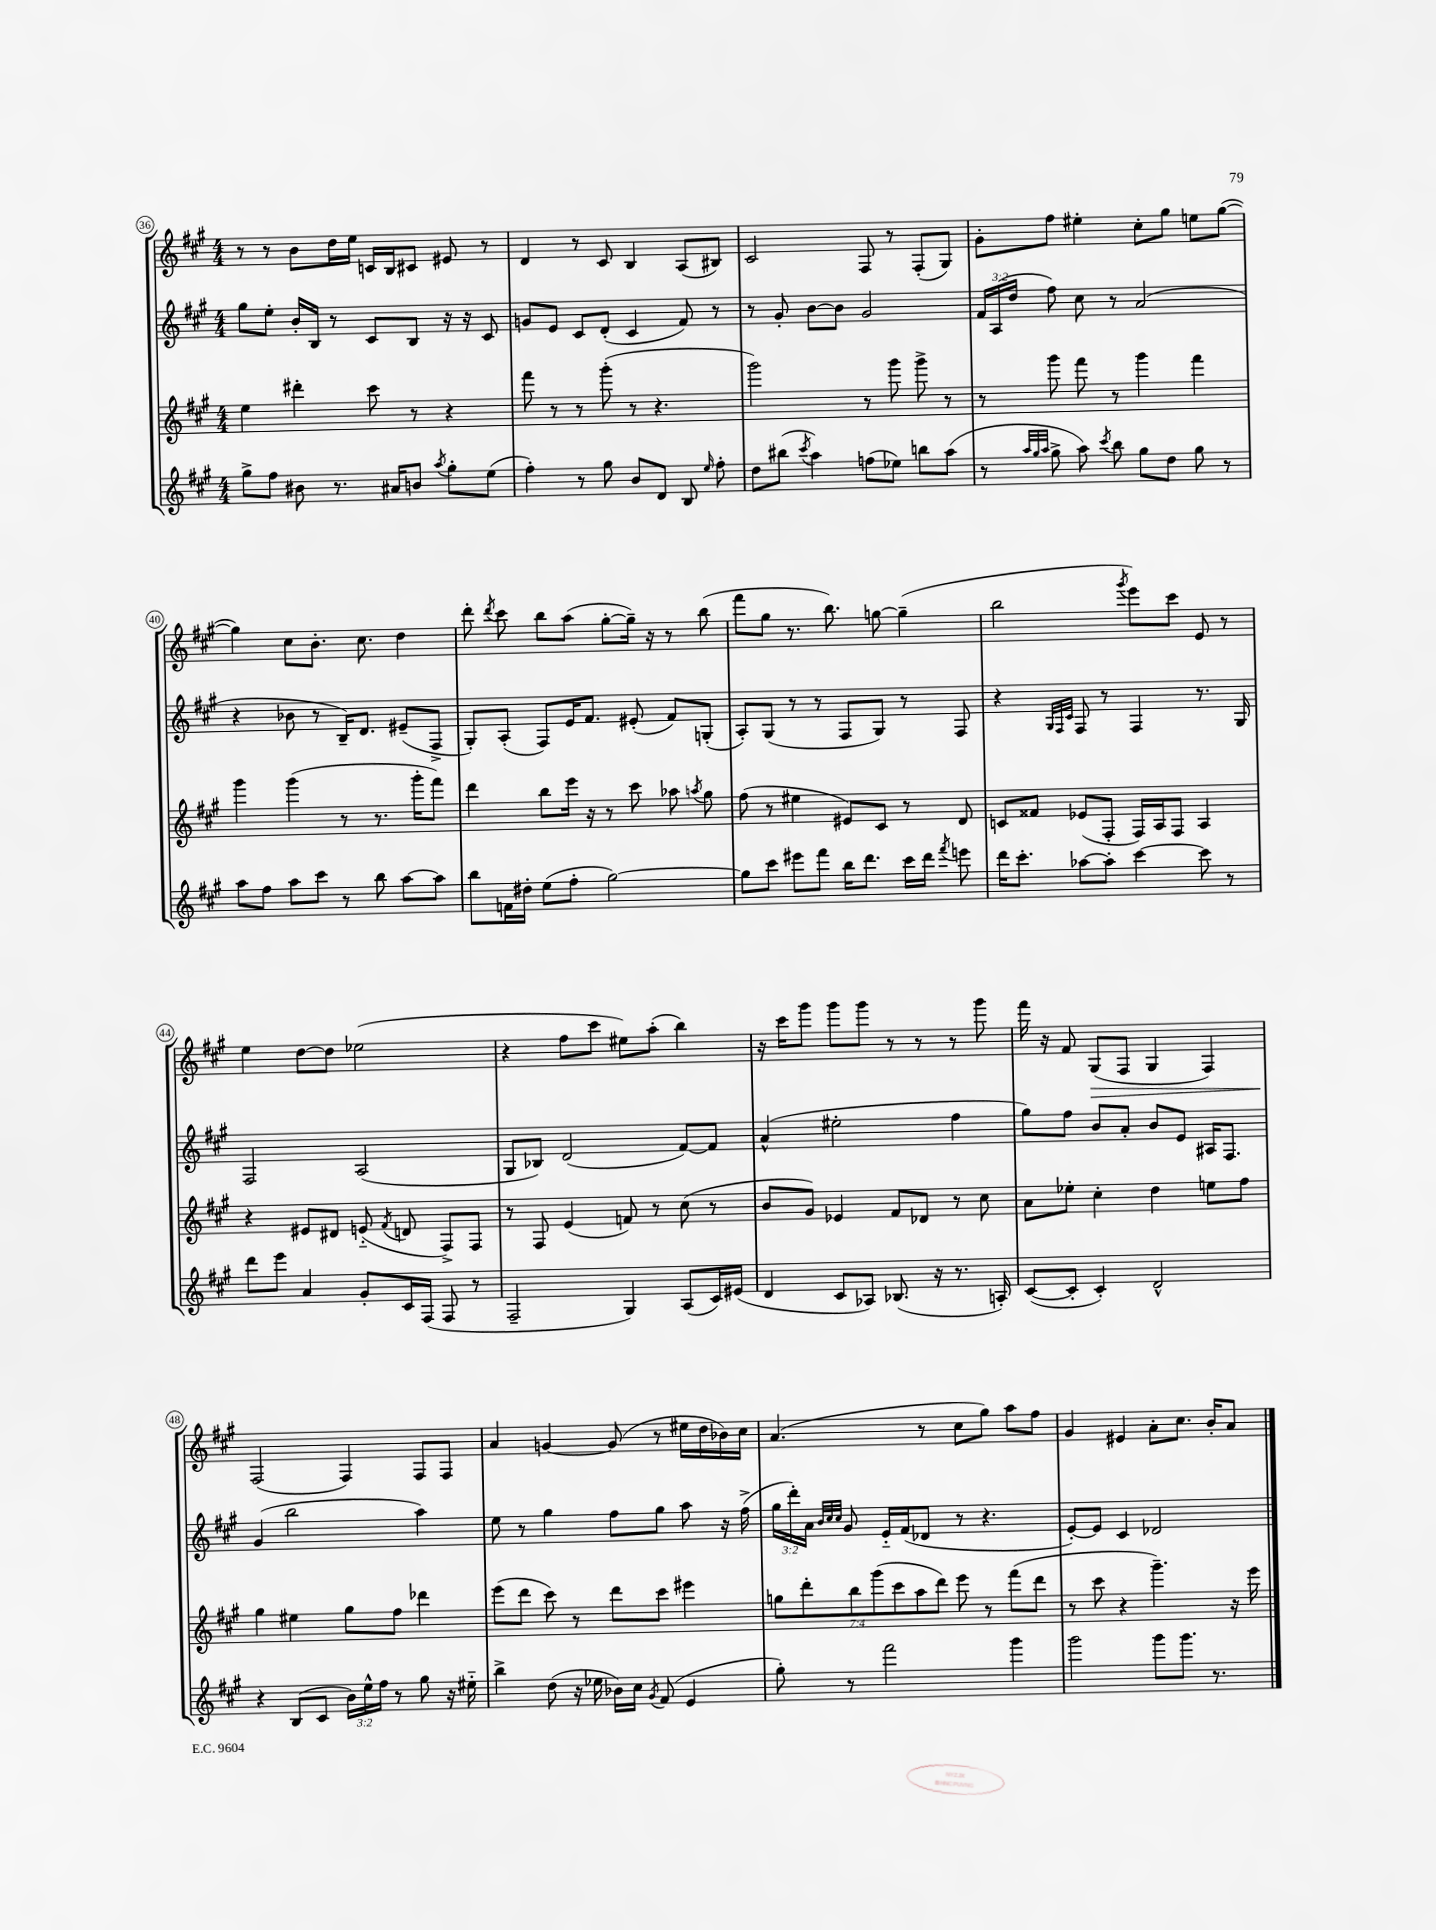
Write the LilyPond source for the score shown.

<<
\new StaffGroup <<
\new Staff = "s0" {
    \clef treble \key a \major \numericTimeSignature \time 4/4
    \autoBeamOff r8 r8 b'8[ d''16 e''16] c'16[ b16 cis'8] eis'8 r8 |
    d'4 r8 cis'8 b4 a8[( bis8]) |
    cis'2 fis8 r8 fis8[-.( gis8]) |
    gis'8[-. fis''8] eis''4-. cis''8[-. gis''8] e''8[ gis''8]~( |
    gis''4) cis''8[ b'8.]-. cis''8. d''4 |
    d'''8-. \acciaccatura { d'''8 } cis'''8 b''8[ a''8]( gis''8[~-. gis''16]--) r16 r8 b''8( |
    fis'''8[ gis''8] r8. b''8.) g''8~ g''4--( |
    b''2 \acciaccatura { gis'''8 } e'''8[) cis'''8] e'8 r8 |
    e''4 d''8[~ d''8] ees''2( |
    r4 fis''8[ cis'''8] eis''8[) a''8]-.( b''4) |
    r16 cis'''16[ gis'''8] gis'''8[ gis'''8] r8 r8 r8 gis'''8 |
    fis'''16 r16 fis'8 gis8[\>( fis8] gis4 fis4) |
    fis2\!( fis4) fis8[ fis8] |
    a'4 g'4~ g'8( r8 eis''16[ d''16 bes'16) cis''16] |
    a'4.( r8 cis''8[ gis''8]) a''8[ fis''8] |
    gis'4 eis'4 a'8[-. cis''8.] b'16[-. a'8] \bar "|." |
}
\new Staff = "s1" {
    \clef treble \key a \major \numericTimeSignature \time 4/4 \override Staff.TupletNumber.text = #tuplet-number::calc-fraction-text
    \autoBeamOff gis''8[ e''8]-. b'16[-. b16] r8 cis'8[ b8] r16 r16 cis'8 |
    g'8[ e'8] cis'8[ d'8]-.( cis'4 fis'8) r8 |
    r8 gis'8-. b'8[~ b'8] gis'2 |
    \tuplet 3/2 { fis'16[ a16( d''16] } fis''8) cis''8 r8 a'2( |
    r4 bes'8 r8 b16[--) d'8.] eis'8[--( fis8]-> |
    gis8[-.) a8]-.( fis8[) e'16 fis'8.] eis'8-.( fis'8[) g8]-.( |
    a8[-.) gis8]( r8 r8 fis8[ gis8]) r8 fis8 |
    r4 \grace { gis32[ fis32 cis'32] } fis8 r8 fis4 r8. gis16 |
    fis2 a2( |
    gis8[ bes8]) d'2( fis'8[~) fis'8] |
    a'4-^( eis''2-. fis''4 |
    gis''8[) fis''8] b'8[ a'8]-. b'8[ e'8] ais16[ fis8.] |
    gis'4( b''2 a''4) |
    e''8 r8 gis''4 fis''8[ gis''8] a''8 r16 fis''16->( |
    \tuplet 3/2 { gis''16[ d'''16-.) a'16] } \grace { b'32[ cis''32 cis''32] } gis'8 e'16[-_ fis'16( des'8] r8 r4. |
    e'8[~-.) e'8] cis'4 des'2 \bar "|." |
}
\new Staff = "s2" {
    \clef treble \key a \major \numericTimeSignature \time 4/4 \override Staff.TupletNumber.text = #tuplet-number::calc-fraction-text
    \autoBeamOff e''4 dis'''4-. cis'''8 r8 r4 |
    fis'''8 r8 r8 gis'''8-.( r8 r4. |
    gis'''2) r8 gis'''8 gis'''8-> r8 |
    r8 gis'''8 fis'''8 r8 gis'''4 fis'''4 |
    gis'''4 gis'''4( r8 r8. gis'''16[-. fis'''8]) |
    d'''4 b''8[ e'''16] r16 r8 cis'''8 aes''8 \acciaccatura { a''8 } gis''8 |
    fis''8( r8 eis''4 eis'8[) cis'8] r8 d'8 |
    c'8[ fisis'8] ees'8[( fis8]-. fis16[) a16 fis8] a4 |
    r4 eis'8[ dis'8] e'8-_( \acciaccatura { fis'8 } d'8 fis8[->) fis8] |
    r8 fis8 e'4( f'8) r8 cis''8( r8 |
    b'8[ gis'8]) ees'4 fis'8[ des'8] r8 cis''8 |
    a'8[ ees''8]-. cis''4-. d''4 e''8[ fis''8] |
    gis''4 eis''4 gis''8[ fis''8] des'''4 |
    e'''8[( d'''8] cis'''8) r8 d'''8[ cis'''8] eis'''4 |
    \tuplet 7/4 { g''8[ d'''8-. b''8 gis'''8( cis'''8 a''8 d'''8]) } e'''8 r8 fis'''8[( d'''8] |
    r8 cis'''8 r4 gis'''4.--) r16 e'''16 \bar "|." |
}
\new Staff = "s3" {
    \clef treble \key a \major \numericTimeSignature \time 4/4 \override Staff.TupletNumber.text = #tuplet-number::calc-fraction-text
    \autoBeamOff gis''8[-> fis''8] bis'8 r8. ais'16[ b'8] \acciaccatura { a''8 } gis''8[-. e''8]( |
    fis''4-.) r8 gis''8 b'8[ d'8] b8 \grace { e''16 } fis''8-. |
    d''8[ bis''8]( \acciaccatura { cis'''8 } a''4) f''8[( ees''8]) b''8[ a''8]( |
    r8 \grace { a''32[ gis''32 a''32] } gis''8-> a''8) \acciaccatura { cis'''8 } b''8 gis''8[ d''8] gis''8 r8 |
    a''8[ fis''8] a''8[ cis'''8] r8 b''8 a''8[~ a''8] |
    b''8[ f'16 dis''16]-. e''8[( fis''8]-. gis''2~) |
    gis''8[ cis'''8] eis'''8[ fis'''8] b''16[ d'''8.] cis'''16[ d'''16] \acciaccatura { fis'''8 } e'''8 |
    d'''16[ cis'''8.]-. aes''8[~ aes''8]-. cis'''4~ cis'''8 r8 |
    d'''8[ e'''8] a'4 gis'8[-. cis'16 fis16]( fis8 r8 |
    fis2-- gis4) a8[( cis'16) eis'16]( |
    d'4 cis'8[ aes8]) bes8.( r16 r8. a16-.) |
    cis'8[~( cis'8]-. cis'4-.) d'2-^ |
    r4 b8[( cis'8] \tuplet 3/2 { b'16[) e''16-^ fis''16] } r8 gis''8 r16 eis''16-_ |
    b''4-> d''8( r16 ees''16 bes'16[) cis''16] \acciaccatura { gis'8 } fis'8( e'4 |
    gis''8-.) r8 fis'''2 gis'''4 |
    gis'''2 gis'''8[ gis'''8.] r8. \bar "|." |
}
>>
>>
\layout { \context { \Score currentBarNumber = #36 \override BarNumber.stencil = #(make-stencil-circler 0.1 0.3 ly:text-interface::print) } }
